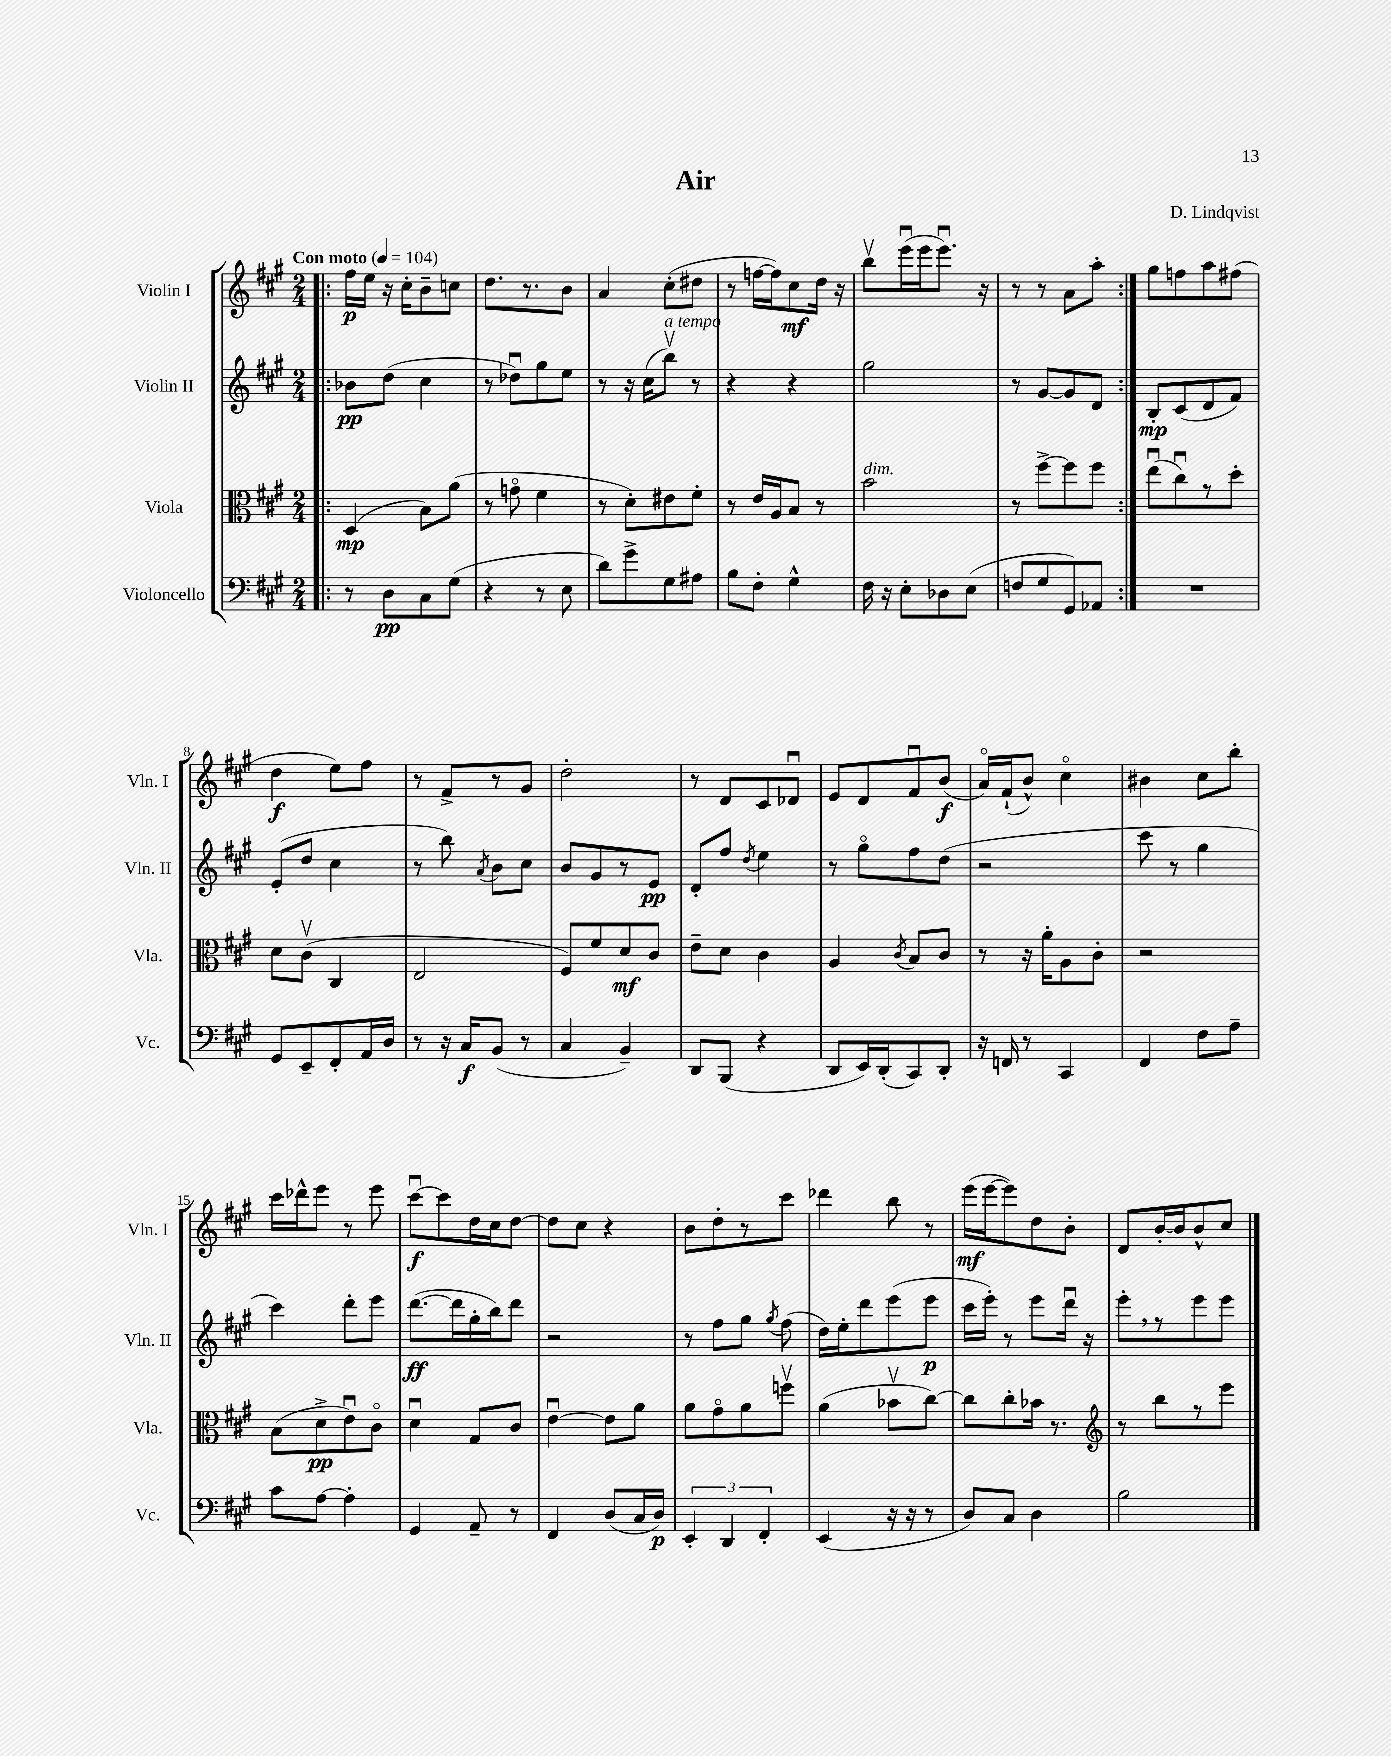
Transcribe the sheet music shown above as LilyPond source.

\header { title = "Air" composer = "D. Lindqvist" }
<<
\new StaffGroup <<
\new Staff = "s0" \with { instrumentName = "Violin I" shortInstrumentName = "Vln. I" } {
    \clef treble \key a \major \numericTimeSignature \time 2/4 \tempo "Con moto" 4 = 104
    \autoBeamOff \repeat volta 2 { \bar ".|:" fis''16[\p e''16] r16 cis''16[-. b'8-- c''8] |
    d''8.[ r8. b'8] |
    a'4 cis''8[-.( dis''8] |
    r8 f''16[~ f''16) cis''8\mf d''16] r16 |
    b''8[\upbow e'''16\downbow( e'''16 e'''8.]\downbow) r16 |
    r8 r8 a'8[ a''8]-. | }
    gis''8[ f''8 a''8 fis''8]( |
    d''4\f e''8[) fis''8] |
    r8 fis'8[-> r8 gis'8] |
    d''2-. |
    r8 d'8[ cis'8 des'8]\downbow |
    e'8[ d'8 fis'8\downbow b'8]\f( |
    a'16[\flageolet) fis'16-!( b'8]-^) cis''4\flageolet |
    bis'4 cis''8[ b''8]-. |
    cis'''16[ des'''16-^ e'''8] r8 e'''8 |
    cis'''8[~\downbow\f cis'''8 d''16 cis''16 d''8]~ |
    d''8[ cis''8] r4 |
    b'8[ d''8-. r8 cis'''8] |
    des'''4 b''8 r8 |
    e'''16[\mf( e'''16~ e'''8) d''8 b'8]-. |
    d'8[ b'16~-. b'16 b'8-^ cis''8] \bar "|." |
}
\new Staff = "s1" \with { instrumentName = "Violin II" shortInstrumentName = "Vln. II" } {
    \clef treble \key a \major \numericTimeSignature \time 2/4
    \autoBeamOff \repeat volta 2 { \bar ".|:" bes'8[\pp d''8]( cis''4 |
    r8 des''8[\downbow) gis''8 e''8] |
    r8 r16 cis''16[( b''8]\upbow^\markup { \italic "a tempo" }) r8 |
    r4 r4 |
    gis''2 |
    r8 gis'8[~ gis'8 d'8] | }
    b8[-.\mp cis'8( d'8 fis'8]) |
    e'8[-.( d''8] cis''4 |
    r8 b''8) \acciaccatura { a'8 } b'8[ cis''8] |
    b'8[ gis'8 r8 e'8]\pp |
    d'8[-. fis''8] \acciaccatura { d''8 } e''4 |
    r8 gis''8[\flageolet fis''8 d''8]( |
    r2 |
    cis'''8 r8 gis''4 |
    cis'''4) d'''8[-. e'''8] |
    d'''8.[~\ff( d'''16 gis''16-. b''16) d'''8] |
    r2 |
    r8 fis''8[ gis''8] \acciaccatura { gis''8 } fis''8( |
    d''16[) e''16-. d'''8 e'''8( e'''8]\p |
    cis'''16[ e'''16]-.) r8 e'''8[ d'''16]\downbow r16 |
    e'''8[-. \breathe r8 e'''8 e'''8] \bar "|." |
}
\new Staff = "s2" \with { instrumentName = "Viola" shortInstrumentName = "Vla." } {
    \clef alto \key a \major \numericTimeSignature \time 2/4
    \autoBeamOff \repeat volta 2 { \bar ".|:" d4\mp( b8[) a'8]( |
    r8 g'8\flageolet fis'4 |
    r8 d'8[-.) eis'8 fis'8]-. |
    r8 e'16[ a16 b8] r8 |
    b'2^\markup { \italic "dim." } |
    r8 fis''8[~-> fis''8 fis''8] | }
    e''8[\downbow( cis''8\downbow) r8 d''8]-. |
    d'8[ cis'8]\upbow( cis4 |
    e2 |
    fis8[) fis'8 d'8\mf cis'8] |
    e'8[-- d'8] cis'4 |
    a4 \acciaccatura { cis'8 } b8[ cis'8] |
    r8 r16 a'16[-. a8 cis'8]-. |
    r2 |
    b8[( d'8->\pp e'8\downbow) cis'8]\flageolet |
    d'4\downbow gis8[ cis'8] |
    e'4~\downbow e'8[ a'8] |
    a'8[ gis'8\flageolet a'8 f''8]\upbow |
    a'4( bes'8[\upbow cis''8]~) |
    cis''8[ cis''8-. bes'16] r8. |
    \clef treble r8 b''8[ r8 e'''8] \bar "|." |
}
\new Staff = "s3" \with { instrumentName = "Violoncello" shortInstrumentName = "Vc." } {
    \clef bass \key a \major \numericTimeSignature \time 2/4
    \autoBeamOff \repeat volta 2 { \bar ".|:" r8 d8[\pp cis8 gis8]( |
    r4 r8 e8 |
    d'8[) gis'8-> gis8 ais8] |
    b8[ fis8]-. gis4-^ |
    fis16 r16 e8[-. des8 e8]( |
    f8[ gis8 gis,8) aes,8] | }
    R2 |
    gis,8[ e,8-- fis,8-. a,16 d16] |
    r8 r16 cis16[\f b,8]( r8 |
    cis4 b,4--) |
    d,8[ b,,8]( r4 |
    d,8[ e,16) d,16-.( cis,8) d,8]-. |
    r16 f,16 r8 cis,4 |
    fis,4 fis8[ a8]-- |
    cis'8[ a8]~ a4-. |
    gis,4 a,8-- r8 |
    fis,4 d8[( cis16 d16]\p) |
    \tuplet 3/2 { e,4-. d,4 fis,4-. } |
    e,4( r16 r16 r8 |
    d8[) cis8] d4 |
    b2 \bar "|." |
}
>>
>>
